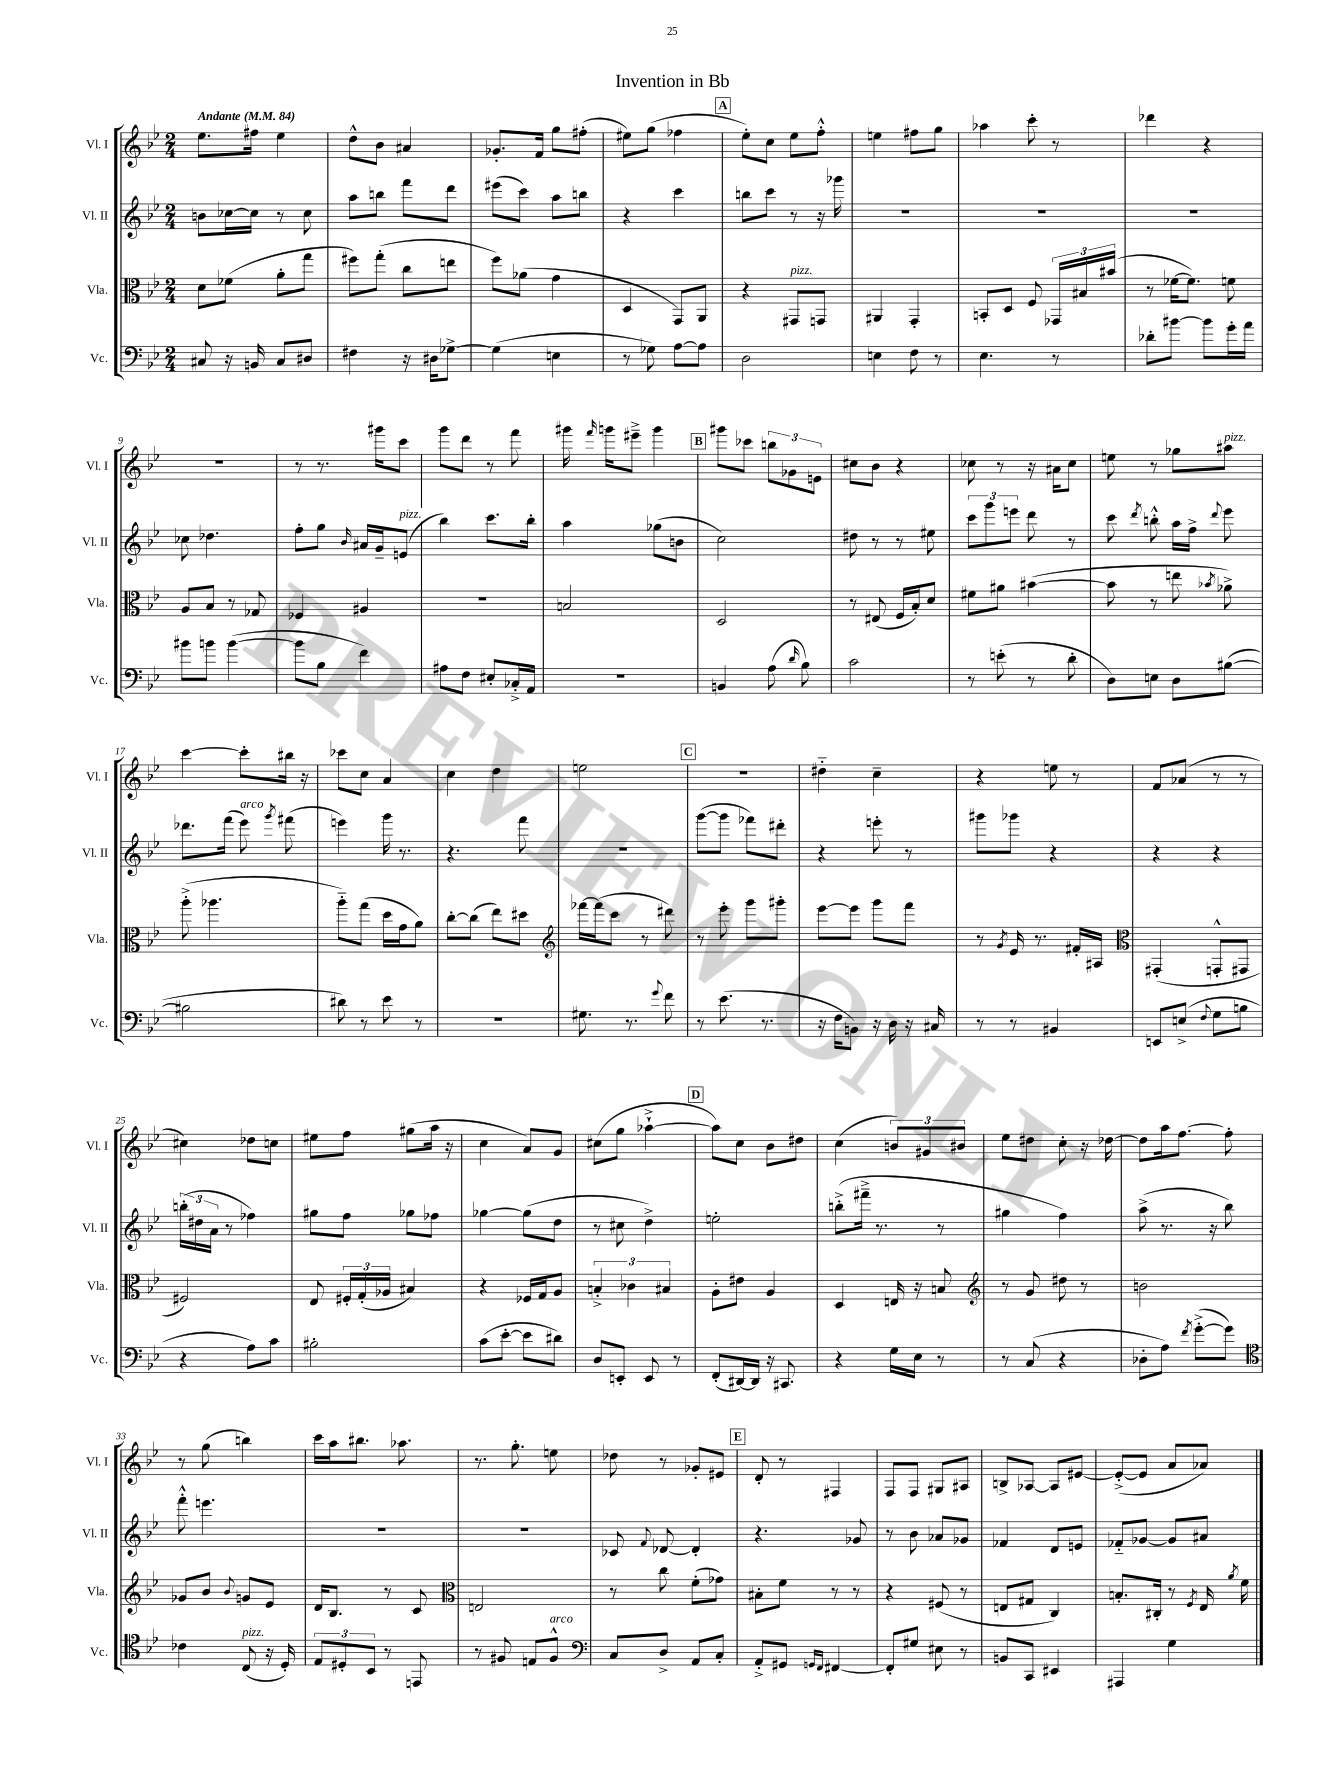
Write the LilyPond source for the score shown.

\header { title = "Invention in Bb" }
<<
\new StaffGroup <<
\new Staff = "s0" \with { instrumentName = "Vl. I" shortInstrumentName = "Vl. I" } {
    \clef treble \key bes \major \numericTimeSignature \time 2/4 \tempo "Andante" 4 = 84
    \autoBeamOff ees''8.[ fis''16] ees''4 |
    d''8[-^ bes'8] ais'4 |
    ges'8.[-. f'16] g''8[ fis''8]-.( |
    eis''8[) g''8]( fes''4 |
    \mark \markup { \box "A" } ees''8[-.) c''8] ees''8[ f''8]-.-^ |
    e''4 fis''8[ g''8] |
    aes''4 c'''8-. r8 |
    des'''4 r4 |
    r2 |
    r8 r8. gis'''16[ c'''8] |
    g'''8[ d'''8] r8 f'''8 |
    gis'''16 \grace { f'''16 } g'''16[ eis'''8]---> g'''4 |
    \mark \markup { \box "B" } gis'''8[ ces'''8] \tuplet 3/2 { b''8[ ges'8 e'8] } |
    cis''8[ bes'8] r4 |
    ces''8 r8 r16 ais'16[ ces''8] |
    e''8 r8 ges''8[ ais''8]^\markup { \italic "pizz." } |
    c'''4~ c'''8[-. bis''16] r16 |
    ces'''8[ c''8] a'4 |
    c''4 d''4 |
    e''2 |
    \mark \markup { \box "C" } R2 |
    dis''4-_ c''4-- |
    r4 e''8 r8 |
    f'8[ aes'8]( r8 r8 |
    cis''4) des''8[ c''8] |
    eis''8[ f''8] gis''8[( a''16] r16 |
    c''4 a'8[) g'8] |
    cis''8[( g''8] aes''4~-!-> |
    \mark \markup { \box "D" } aes''8[) c''8] bes'8[ dis''8] |
    c''4( \tuplet 3/2 { b'8[) gis'8 bis'8] } |
    ees''8[ dis''8] c''8-. r16 des''16~ |
    des''8[ a''16 f''8.]~ f''8-. |
    r8 g''8( b''4) |
    c'''16[ a''16 bis''8.] aes''8. |
    r8. g''8.-. e''8 |
    des''8 r8 ges'8[-. eis'8] |
    \mark \markup { \box "E" } d'8-. r8 fis4 |
    f8[ f8] gis8[ ais8] |
    b8[-> aes8]~ aes8[ eis'8]~ |
    eis'8[~-.->( eis'8] a'8[ aes'8]) \bar "|." |
}
\new Staff = "s1" \with { instrumentName = "Vl. II" shortInstrumentName = "Vl. II" } {
    \clef treble \key bes \major \numericTimeSignature \time 2/4
    \autoBeamOff b'8[ ces''16~ ces''16] r8 ces''8 |
    a''8[ b''8] f'''8[ d'''8] |
    eis'''8[( c'''8]) a''8[ b''8] |
    r4 c'''4 |
    \mark \markup { \box "A" } b''8[ c'''8] r8 r16 ges'''16 |
    R2 |
    R2 |
    R2 |
    ces''8 des''4. |
    f''8[-. g''8] \grace { bes'16 } ais'16[ g'16-- e'8]^\markup { \italic "pizz." }( |
    bes''4) c'''8.[ bes''16]-. |
    a''4 ges''8[( b'8] |
    \mark \markup { \box "B" } c''2) |
    dis''8 r8 r8 eis''8 |
    \tuplet 3/2 { c'''8[ g'''8 e'''8] } d'''8 r8 |
    c'''8 \acciaccatura { d'''8 } b''8-.-^ a''16[ f''16]-> \appoggiatura { d'''8 } ees'''8 |
    des'''8.[ f'''16]( ees'''8^\markup { \italic "arco" }) \acciaccatura { g'''8 } fis'''8( |
    e'''4) g'''16 r8. |
    r4. f'''8 |
    r2 |
    \mark \markup { \box "C" } g'''8[~( g'''8] fes'''8[) dis'''8]-. |
    r4 e'''8-. r8 |
    gis'''8[ ges'''8] r4 |
    r4 r4 |
    \tuplet 3/2 { b''16[-.( dis''16 a'16] } r8 fes''4) |
    gis''8[ f''8] ges''8[ fes''8] |
    ges''4~ ges''8[( d''8] |
    r8 cis''8 d''4->) |
    \mark \markup { \box "D" } e''2-. |
    b''8[-.->( fis'''16]---> r8. r8 |
    gis''4 f''4) |
    a''8->( r8. r16 bes''8) |
    f'''8-.-^ e'''4. |
    R2 |
    R2 |
    ces'8 \appoggiatura { f'8 } des'8~ des'4-. |
    \mark \markup { \box "E" } r4. ges'8 |
    r8 bes'8 aes'8[ ges'8] |
    fes'4 d'8[ e'8] |
    fes'8[-_ ges'8]~ ges'8[ ais'8] \bar "|." |
}
\new Staff = "s2" \with { instrumentName = "Vla." shortInstrumentName = "Vla." } {
    \clef alto \key bes \major \numericTimeSignature \time 2/4
    \autoBeamOff d'8[ fes'8]( a'8[-. g''8] |
    fis''8[) g''8]-.( c''8[ e''8] |
    f''8[) aes'8]( g'4 |
    d4 g,8[) a,8] |
    \mark \markup { \box "A" } r4 gis,8[^\markup { \italic "pizz." } g,8] |
    ais,4 g,4-. |
    b,8[-. d8] f8 \tuplet 3/2 { ges,16[ bis16 bis'16]( } |
    r8 fes'16[~ fes'8.]) f'8 |
    a8[ bes8] r8 ges8 |
    fes4 ais4 |
    R2 |
    b2 |
    \mark \markup { \box "B" } d2 |
    r8 eis8( f16[ bes16-.) d'8] |
    fis'8[ ais'8] bis'4~( |
    bis'8 r8 e''8 \acciaccatura { bes'8 } aes'8->) |
    a''8-.->( aes''4. |
    a''8[-_) g''8]( d''16[ g'16 a'8]) |
    c''8[~-. c''8]( ees''8[) dis''8] |
    \clef treble fes'''16[~ fes'''16( c'''8] r8 dis'''8) |
    \mark \markup { \box "C" } r8 ees'''8-. g'''8[ gis'''8]-. |
    ees'''8[~ ees'''8] g'''8[ f'''8] |
    r8 \acciaccatura { g'8 } ees'16 r8. fis'16[-. ais16] |
    \clef alto gis,4-.( g,8[-.-^ gis,8] |
    fis2) |
    ees8 \tuplet 3/2 { fis16[-. g16-.( aes16] } bis4) |
    r4 fes16[ g16 a8] |
    \tuplet 3/2 { b4-.-> ces'4 bis4 } |
    \mark \markup { \box "D" } a8[-. eis'8] a4 |
    d4 e16 r16 b8 |
    \clef treble r8 g'8 dis''8 r8 |
    b'2 |
    ges'8[ bes'8] \appoggiatura { bes'8 } g'8[ ees'8] |
    d'16[ bes8.] r8 c'8 |
    \clef alto e2 |
    r8 c''8 f'8[-.( ges'8]) |
    \mark \markup { \box "E" } bis8[-. f'8] r8 r8 |
    r4 fis8( r8 |
    e8[ gis8] c4) |
    b8.[-. cis16]-. r8 \acciaccatura { f8 } ees16 \acciaccatura { a'8 } f'16 \bar "|." |
}
\new Staff = "s3" \with { instrumentName = "Vc." shortInstrumentName = "Vc." } {
    \clef bass \key bes \major \numericTimeSignature \time 2/4
    \autoBeamOff cis8 r16 b,16 cis8[ dis8] |
    fis4 r16 dis16[ ges8]~-> |
    ges4( e4 |
    r8 ges8) a8[~ a8] |
    \mark \markup { \box "A" } d2 |
    e4 f8 r8 |
    ees4. r8 |
    des'8[-. bis'8]~ bis'8[ g'16-. a'16] |
    bis'8[ b'8] b'4~( |
    b'8[ bes8] f'4) |
    ais8[ f8] eis8[-. ces16-.-> a,16] |
    r2 |
    \mark \markup { \box "B" } b,4 a8( \grace { d'16 } bes8) |
    c'2 |
    r8 e'8-.( r8 d'8-. |
    d8[) e8] d8[ bis8]~( |
    bis2 |
    dis'8) r8 ees'8 r8 |
    R2 |
    gis8. r8. \appoggiatura { g'8 } f'8 |
    \mark \markup { \box "C" } r8 ees'8.( r8. |
    r16 f16[ b,8]) r16 d16 r16 cis16 |
    r8 r8 bis,4 |
    e,8[ e8]->( \appoggiatura { f8 } g8[ b8] |
    r4 a8[) c'8] |
    bis2-. |
    c'8[( ees'8]~-. ees'8[ dis'8]) |
    d8[ e,8]-. e,8 r8 |
    \mark \markup { \box "D" } f,8[-.( dis,16~) dis,16] r16 cis,8. |
    r4 g16[ ees16] r8 |
    r8 c8( r4 |
    des8[-. a8]) \acciaccatura { f'8 } g'8[~-.->( g'8]) |
    \clef tenor ces'4 c8^\markup { \italic "pizz." }( r16 d16-.) |
    \tuplet 3/2 { ees8[ dis8-. bes,8] } r8 e,8 |
    r8 fis8 e8[ fis8]-^^\markup { \italic "arco" } |
    \clef bass c8[ d8]-> a,8[ c8]-. |
    \mark \markup { \box "E" } a,8[-.-> gis,8] \grace { g,16[ f,16] } fis,4~ |
    fis,8[-. gis8] eis8 r8 |
    b,8[ c,8] eis,4 |
    ais,,4 g4 \bar "|." |
}
>>
>>
